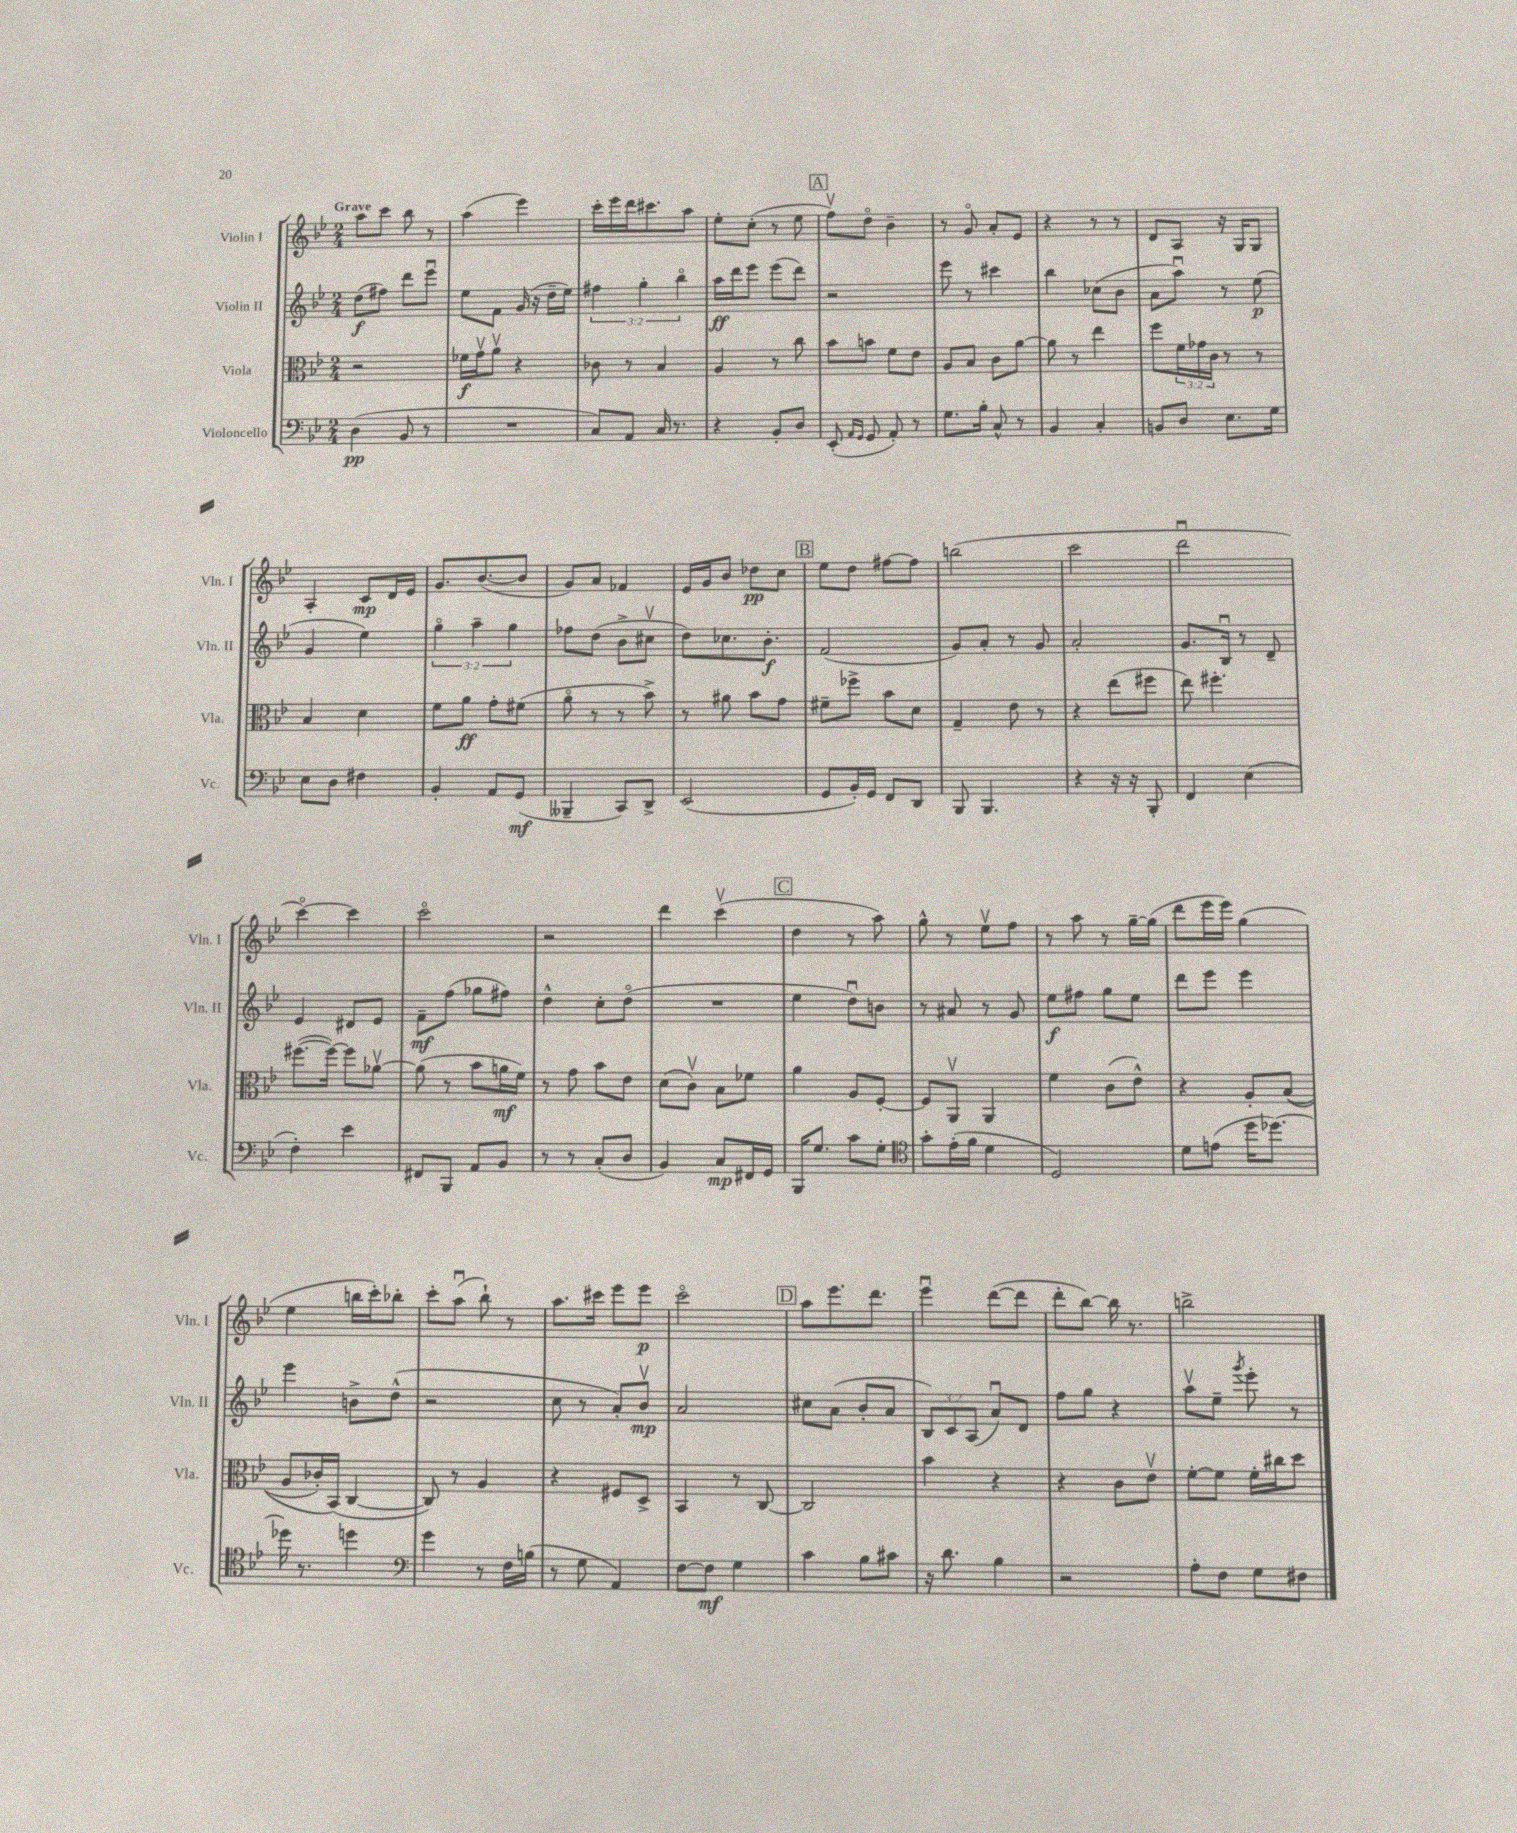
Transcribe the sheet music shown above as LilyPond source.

<<
\new StaffGroup <<
\new Staff = "s0" \with { instrumentName = "Violin I" shortInstrumentName = "Vln. I" } {
    \clef treble \key bes \major \numericTimeSignature \time 2/4 \tempo "Grave"
    a''8 c'''8 bes''8 r8 |
    a''4( ees'''4) |
    c'''16-. ees'''16 d'''16 cis'''8. a''8 |
    ees''8-. c''8-.( r8 ees''8 |
    \mark \markup { \box "A" } f''8\upbow) d''8\flageolet bes'4-- |
    r8 g'8\flageolet a'8-. ees'8 |
    r4 r8 r8 |
    d'8 a8 r16 g16 g8 |
    a4-. c'8\mp d'16 ees'16 |
    g'8. bes'8.~( bes'8 |
    g'8) a'8 fes'4 |
    ees'16 g'16 bes'8 des''8\pp c''8 |
    \mark \markup { \box "B" } ees''8 d''8 fis''8~ fis''8 |
    b''2( |
    c'''2 |
    d'''2\downbow |
    c'''4~\flageolet) c'''4 |
    c'''2\flageolet |
    r2 |
    d'''4 c'''4\upbow( |
    \mark \markup { \box "C" } d''4 r8 a''8) |
    g''8-^ r8 ees''8\upbow f''8 |
    r8 a''8 r8 g''16~-- g''16( |
    d'''8 ees'''16 ees'''16) g''4( |
    ees''4 b''16 c'''16-.) bes''8-. |
    c'''8-. a''8\downbow( bes''8-!) r8 |
    a''8. cis'''16 ees'''8 ees'''8\p |
    c'''2\flageolet |
    \mark \markup { \box "D" } a''8 ees'''8. d'''8. |
    ees'''4\downbow d'''8~( d'''8 |
    d'''8-. bes''8~) bes''16 r8. |
    b''2-> \bar "|." |
}
\new Staff = "s1" \with { instrumentName = "Violin II" shortInstrumentName = "Vln. II" } {
    \clef treble \key bes \major \numericTimeSignature \time 2/4 \override Staff.TupletNumber.text = #tuplet-number::calc-fraction-text
    d''8\f( fis''8) d'''8 ees'''8\downbow |
    ees''8 f'8 g'16( r16 d''16-- ees''16) |
    \tuplet 3/2 { fis''4 g''4-. bes''4\flageolet } |
    a''16\ff d'''16 ees'''8 ees'''8( d'''8) |
    \mark \markup { \box "A" } r2 |
    ees'''8 r8 cis'''4 |
    bes''4 ces''8( bes'8 |
    a'8 a''8\downbow) r8 ees''8\p( |
    g'4 ees''4) |
    \tuplet 3/2 { g''4\flageolet a''4-- g''4 } |
    fes''8 d''8( bes'8-> cis''8\upbow |
    d''8) ces''8. bes'8.-.\f |
    \mark \markup { \box "B" } f'2( |
    g'8) a'8-. r8 g'8 |
    a'2-. |
    g'8. bes16\downbow r8 d'8-- |
    ees'4 dis'8 ees'8 |
    f'8--\mf f''8( ges''8 fis''8) |
    d''4-^ c''8-. d''8\flageolet( |
    R2 |
    \mark \markup { \box "C" } ees''4 d''8\downbow) b'8 |
    r8 ais'8 r8 g'8 |
    ees''8\f fis''8 g''8 ees''8 |
    d'''8 ees'''8 ees'''4 |
    ees'''4 b'8-> d''8-^( |
    r2 |
    c''8 r8 a'8-.) bes'8\upbow\mp |
    a'2 |
    \mark \markup { \box "D" } cis''8 a'8( bes'8-. a'8 |
    \tuplet 3/2 { bes8) c'8 a8( } a'8\downbow) d'8 |
    f''8 g''8 r4 |
    a''8\upbow ees''8-- \acciaccatura { g'''8 } ees'''8-. r8 \bar "|." |
}
\new Staff = "s2" \with { instrumentName = "Viola" shortInstrumentName = "Vla." } {
    \clef alto \key bes \major \numericTimeSignature \time 2/4 \override Staff.TupletNumber.text = #tuplet-number::calc-fraction-text
    r2 |
    fes'16\f g'16\upbow a'8\upbow r4 |
    ces'8 r8 bes4 |
    a4 r8 c''8 |
    \mark \markup { \box "A" } bes'8 b'8 f'8 ees'8 |
    a8 bes8 c'8 a'8~ |
    a'8 r8 ees''4 |
    f''8 \tuplet 3/2 { f'16 ges'16 c'16 } r8 r8 |
    bes4 d'4 |
    f'8 a'8\ff g'8-. fis'8( |
    a'8\flageolet r8 r8 bes'8->) |
    r8 ais'8 bes'8 g'8 |
    \mark \markup { \box "B" } fis'8-- fes''8-> bes'8 d'8 |
    g4-- ees'8 r8 |
    r4 ees''8( fis''8 |
    ees''8) fis''4.-. |
    fis''8.~( fis''16~) fis''8 aes'8~\upbow |
    aes'8( r8 bes'8 a'16\mf f'16) |
    r8 g'8 bes'8 ees'8 |
    d'8( c'8\upbow) bes8 fes'8 |
    \mark \markup { \box "C" } a'4 a8 f8~-. |
    f8 a,8\upbow a,4 |
    f'4 c'8( ees'8-^) |
    r4 a8-. bes8(\( |
    a8 ces'16-.) bes,16(\) c4~ |
    c8) r8 a4 |
    r4 fis8 d8-> |
    bes,4 r8 c8~ |
    \mark \markup { \box "D" } c2 |
    bes'4 r4 |
    r4 c'8 ees'8\upbow |
    f'8~-. f'8 f'16-. cis''16 d''8 \bar "|." |
}
\new Staff = "s3" \with { instrumentName = "Violoncello" shortInstrumentName = "Vc." } {
    \clef bass \key bes \major \numericTimeSignature \time 2/4
    d4\pp( bes,8 r8 |
    R2 |
    c8) a,8 c16 r8. |
    r4 bes,8-. d8 |
    \mark \markup { \box "A" } ees,8-.( \grace { a,16 g,16 } g,8 a,8-.) r8 |
    g8. bes16-. c8-^ r8 |
    bes,4 c4-. |
    b,8 d8 ees8. g16 |
    ees8 d8 fis4 |
    bes,4-. a,8 g,8\mf( |
    beses,,4-- c,8) d,8-> |
    ees,2( |
    \mark \markup { \box "B" } g,8 bes,16-.) g,16 f,8 d,8 |
    bes,,8 bes,,4. |
    r4 r16 r16 bes,,8-. |
    f,4 ees4( |
    f4-.) ees'4 |
    fis,8 bes,,8 a,8 bes,8 |
    r8 r8 c8-.( d8 |
    bes,4) c8\mp fis,16 g,16 |
    \mark \markup { \box "C" } bes,,16 g8. c'8 g8-. |
    \clef tenor g'8-. ees'16-.( f'16 d'4 |
    d2) |
    d'8 e'8( d''16 des''8.~) |
    des''16 r8. d''4 |
    \clef bass g'4 r8 f16 b16( |
    r8 g8 a,4) |
    f8~ f8\mf g4 |
    \mark \markup { \box "D" } c'4 bes8 cis'8 |
    r16 d'8. bes4 |
    r2 |
    a8-. f8 g8 fis8 \bar "|." |
}
>>
>>
\layout { \context { \Score \remove "Bar_number_engraver" } }
